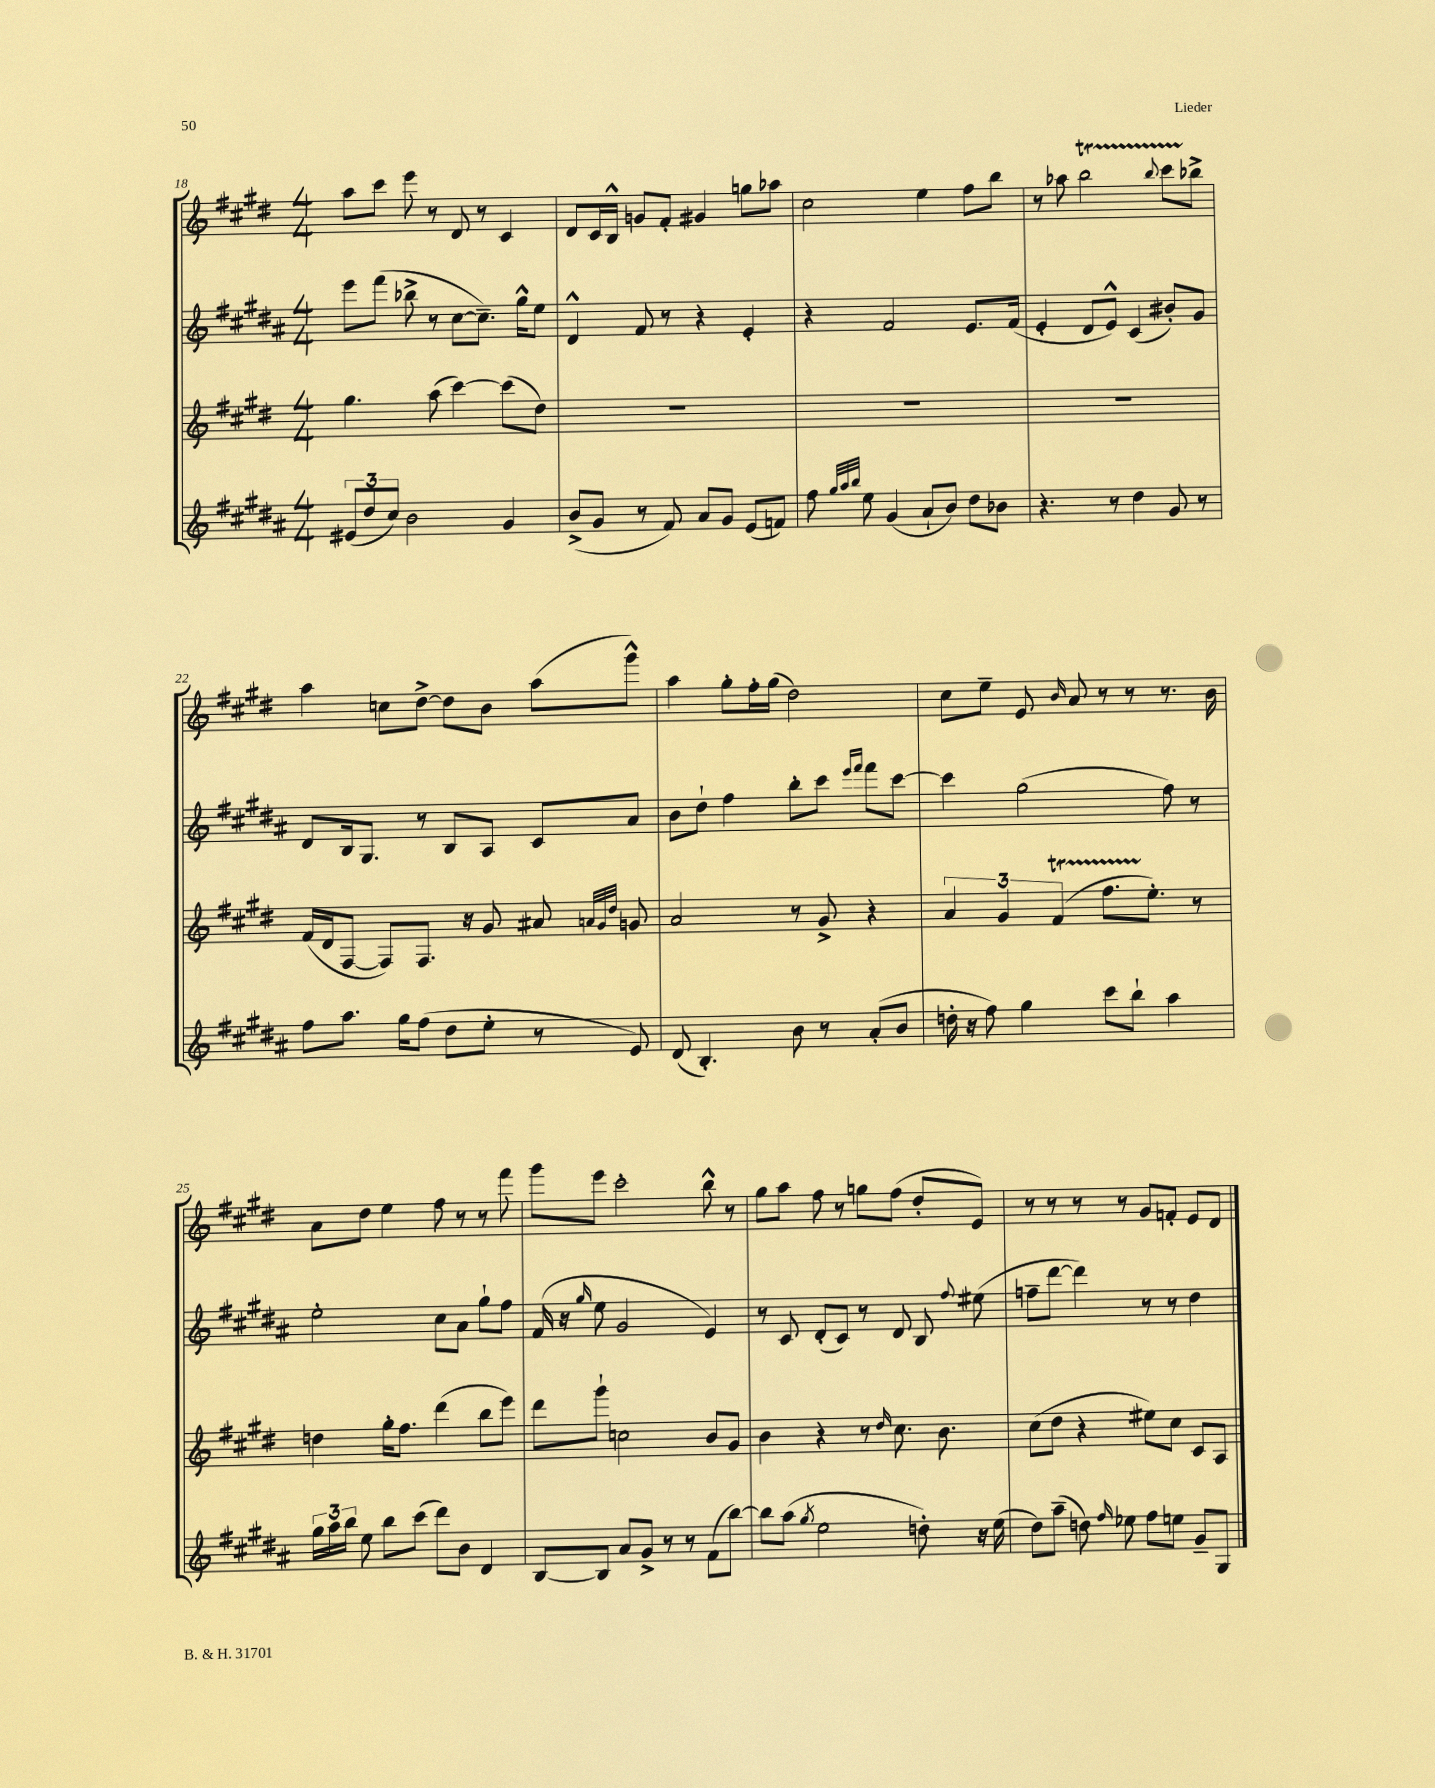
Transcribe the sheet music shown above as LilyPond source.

<<
\new StaffGroup <<
\new Staff = "s0" {
    \clef treble \key e \major \numericTimeSignature \time 4/4
    \autoBeamOff a''8[ cis'''8] e'''8 r8 dis'8 r8 cis'4 |
    dis'8[ cis'16 b16]-^ g'8[ fis'8]-. gis'4 g''8[ aes''8] |
    cis''2 e''4 fis''8[ b''8] |
    r8 aes''8 b''2\startTrillSpan \appoggiatura { b''8 } cis'''8[ bes''8]->\stopTrillSpan |
    a''4 c''8[ dis''8]~-> dis''8[ b'8] a''8[( gis'''8]-^) |
    a''4 gis''8[-. fis''16-. gis''16]( dis''2) |
    cis''8[ e''8]-- e'8 \grace { b'16 } a'8 r8 r8 r8. b'16 |
    a'8[ dis''8] e''4 fis''8 r8 r8 fis'''8 |
    gis'''8[ e'''8] cis'''2-. b''8-^ r8 |
    gis''8[ a''8] fis''8 r8 g''8[ fis''8]( dis''8[-. e'8]) |
    r8 r8 r8 r8 gis'8[ f'8]-. e'8[ dis'8] \bar "|." |
}
\new Staff = "s1" {
    \clef treble \key b \major \numericTimeSignature \time 4/4
    \autoBeamOff e'''8[ fis'''8]( bes''8-> r8 cis''8[~ cis''8.]--) gis''16[-^ e''8] |
    dis'4-^ fis'8 r8 r4 e'4-. |
    r4 fis'2 e'8.[ fis'16]( |
    e'4-. dis'8[ e'8]-^) cis'4( bis'8[-.) gis'8] |
    dis'8[ b16 gis8.] r8 b8[ ais8] cis'8[ ais'8] |
    b'8[ dis''8]-! fis''4 b''8[-. cis'''8] \grace { e'''16[ fis'''16] } fis'''8[ cis'''8]~ |
    cis'''4 gis''2( fis''8) r8 |
    e''2-. cis''8[ ais'8] gis''8[-! fis''8] |
    fis'16( r16 \grace { gis''16 } e''8 gis'2 e'4) |
    r8 cis'8 dis'8[-.( cis'8]) r8 dis'8 b8 \appoggiatura { fis''8 } eis''8( |
    f''8[-- dis'''8]~ dis'''4) r8 r8 dis''4 \bar "|." |
}
\new Staff = "s2" {
    \clef treble \key e \major \numericTimeSignature \time 4/4
    \autoBeamOff gis''4. a''8( cis'''4~) cis'''8[( dis''8]) |
    R1 |
    R1 |
    R1 |
    fis'16[( dis'16 fis8]~ fis8[) fis8.] r16 gis'8 ais'8 \grace { a'32[ gis'32 dis''32] } g'8 |
    a'2 r8 gis'8-> r4 |
    \tuplet 3/2 { a'4 gis'4 fis'4\startTrillSpan( } fis''8.[ e''8.]-.\stopTrillSpan) r8 |
    d''4 gis''16[-. fis''8.] dis'''4( b''8[ e'''8]) |
    dis'''8[ gis'''8]-! c''2 b'8[ gis'8] |
    b'4 r4 r8 \grace { dis''16 } cis''8. b'8. |
    cis''8[( dis''8] r4 eis''8[) cis''8] cis'8[ a8] \bar "|." |
}
\new Staff = "s3" {
    \clef treble \key b \major \numericTimeSignature \time 4/4
    \autoBeamOff \tuplet 3/2 { eis'8[( dis''8 cis''8]) } b'2 gis'4 |
    b'8[->( gis'8] r8 fis'8) ais'8[ gis'8] e'8[( f'8]) |
    fis''8 \grace { gis''32[ ais''32 b''32] } e''8 gis'4( ais'8[-! b'8]) dis''8[ bes'8] |
    r4. r8 dis''4 gis'8 r8 |
    fis''8[ ais''8.] gis''16[ fis''8]( dis''8[ e''8]-. r8 e'8) |
    dis'8( b4.-.) b'8 r8 ais'8[-.( b'8] |
    d''16-. r16 fis''8) gis''4 cis'''8[ b''8]-! ais''4 |
    \tuplet 3/2 { gis''16[ ais''16 b''16] } e''8 b''8[ cis'''8]( dis'''8[) b'8] dis'4 |
    b8[~ b8] ais'8[ gis'8]-> r8 r8 fis'8[( b''8]~) |
    b''8[ ais''8]( \acciaccatura { gis''8 } e''2 d''8-.) r16 e''16( |
    dis''8[) ais''8]--( d''8) \grace { fis''16 } ees''8 fis''8[ e''8] gis'8[-- gis8] \bar "|." |
}
>>
>>
\layout { \context { \Score currentBarNumber = #18 } }
